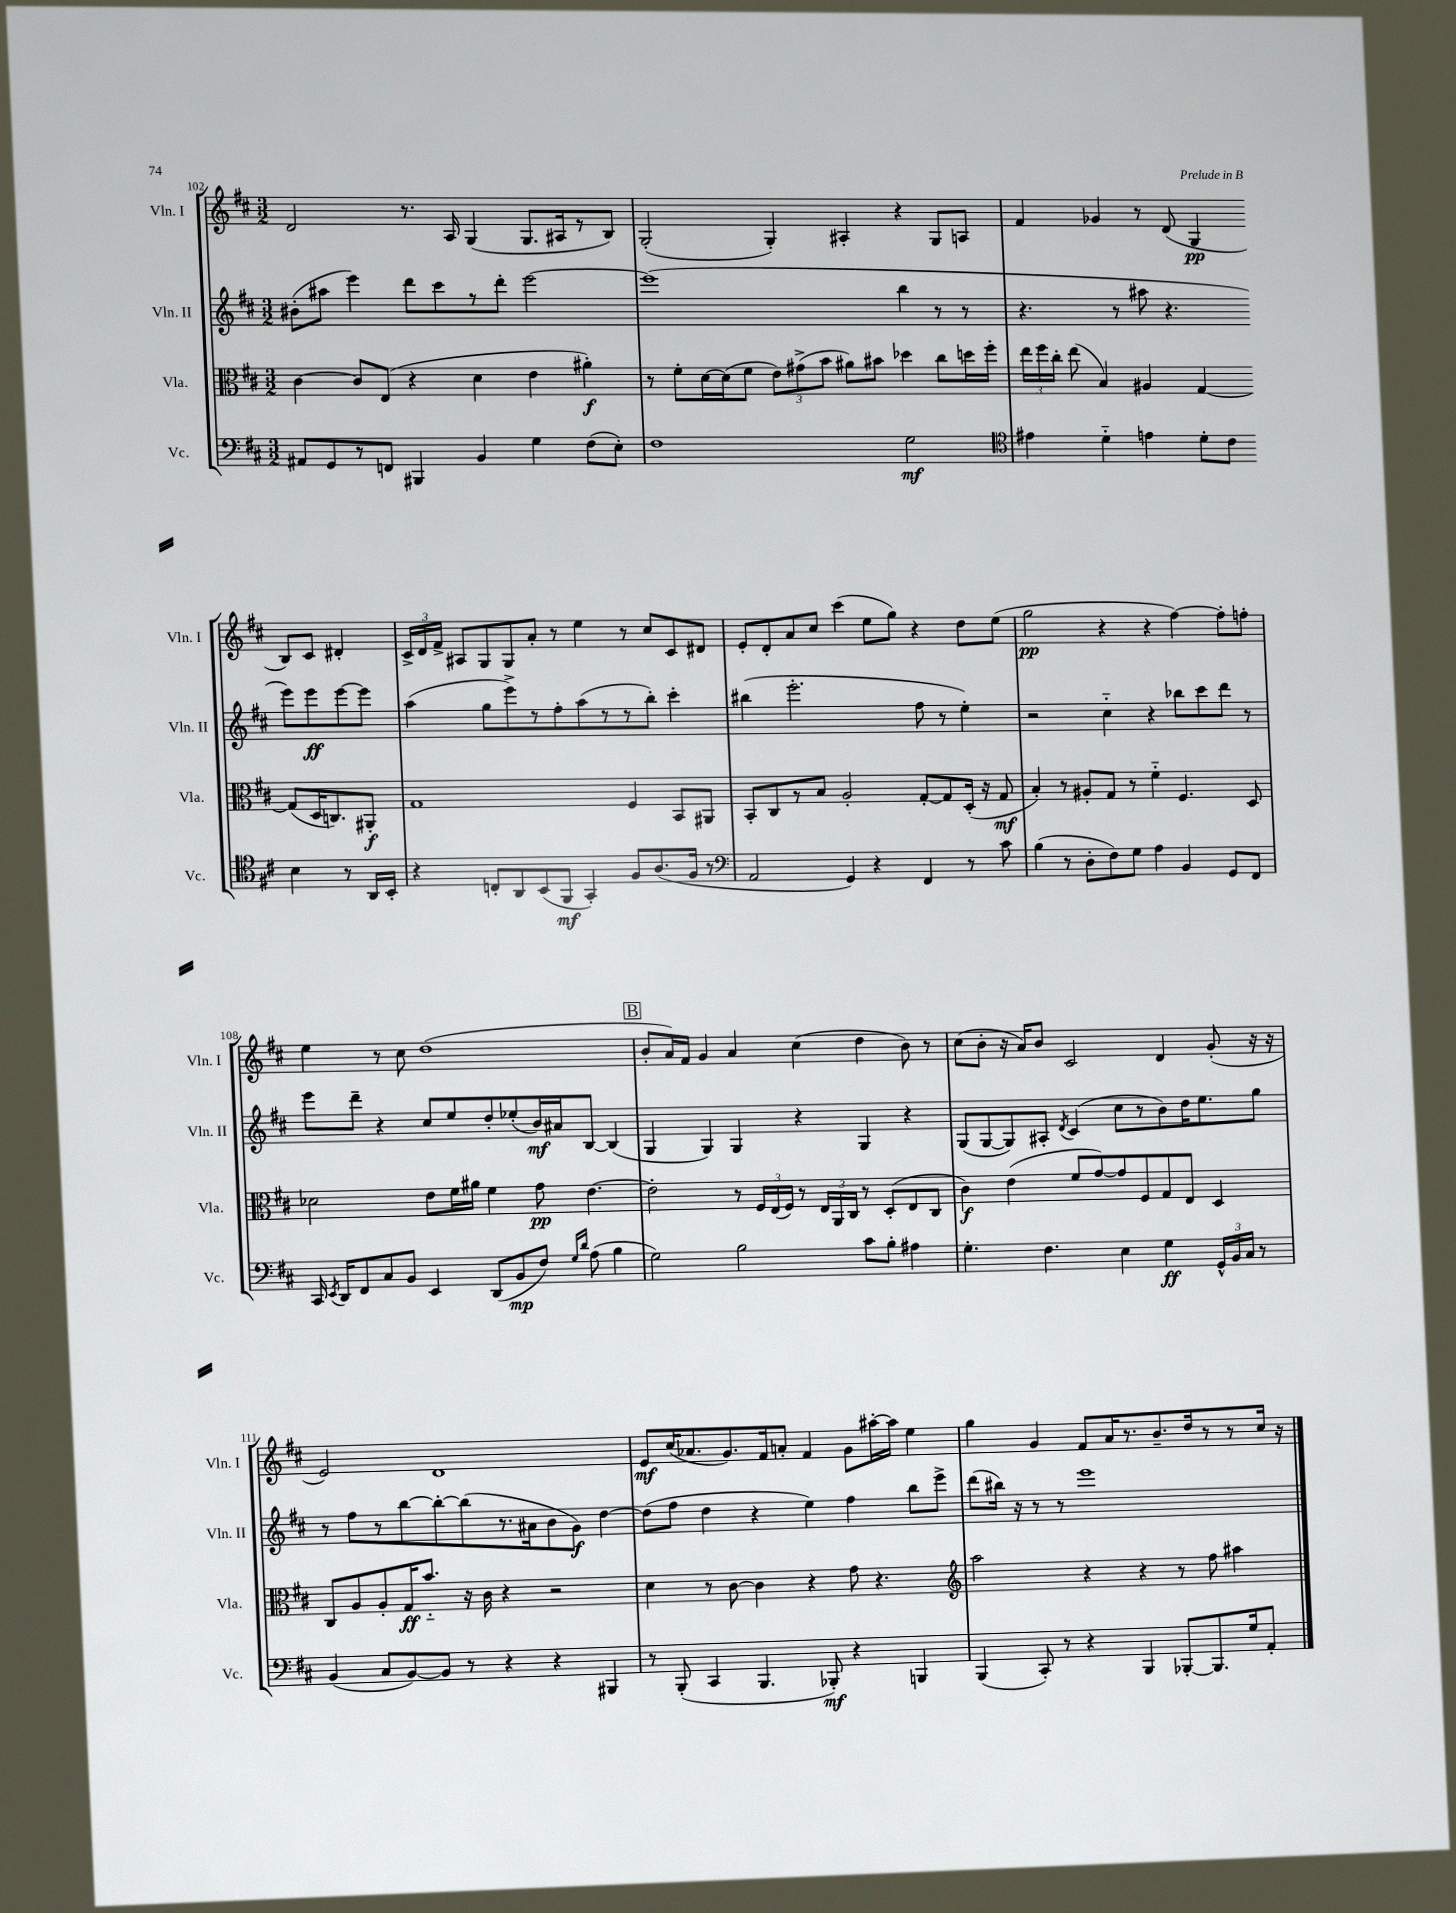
<<
\new StaffGroup <<
\new Staff = "s0" \with { instrumentName = "Vln. I" shortInstrumentName = "Vln. I" } {
    \clef treble \key d \major \numericTimeSignature \time 3/2
    \autoBeamOff d'2 r8. a16 g4( g8.[ ais16 r8 b8]) |
    g2-.( g4-.) ais4-. r4 g8[ a8] |
    fis'4 ges'4 r8 d'8( g4\pp b8[) cis'8] dis'4-. |
    \tuplet 3/2 { cis'16[-> d'16 fis'16]-> } ais8[ g8 g8 a'8]-. r8 e''4 r8 cis''8[ cis'8 dis'8] |
    e'8[-. d'8-. a'8 cis''8] cis'''4( e''8[ g''8]) r4 d''8[ e''8]( |
    g''2\pp r4 r4 fis''4~) fis''8[-. f''8]-. |
    e''4 r8 cis''8 d''1( |
    \mark \markup { \box "B" } b'8[-. a'16) fis'16] g'4 a'4 cis''4( d''4 b'8) r8 |
    cis''8[( b'8]-. r16 a'16[) b'8] cis'2 d'4 g'8-.( r16 r16 |
    e'2) d'1 |
    e'8[\mf cis''16( aes'8. g'8.) fis'16 a'8]-. fis'4 g'8[ ais''16~-. ais''16] e''4 |
    g''4 g'4 fis'8[ a'16 r8. b'8.-- d''16 r8 r8 cis''16] r16 \bar "|." |
}
\new Staff = "s1" \with { instrumentName = "Vln. II" shortInstrumentName = "Vln. II" } {
    \clef treble \key d \major \numericTimeSignature \time 3/2
    \autoBeamOff bis'8[-.( ais''8] e'''4) d'''8[ cis'''8 r8 d'''8]-. e'''2~ |
    e'''1( b''4 r8 r8 |
    r4. r8 ais''8 r4. e'''8[) e'''8\ff e'''8~ e'''8] |
    a''4( g''8[ e'''8->) r8 fis''8-. a''8( r8 r8 b''8]-.) cis'''4-. |
    bis''4( e'''2.-. fis''8 r8 e''4-.) |
    r2 cis''4-_ r4 bes''8[ cis'''8 d'''8] r8 |
    e'''8[ d'''8]-- r4 cis''8[ e''8 d''8-. ees''8-.( b'16\mf) ais'16 b8]~ b4( |
    \mark \markup { \box "B" } g4 g4) g4 r4 g4 r4 |
    g8[( g8~ g8) ais8]-. \acciaccatura { d'8 } cis'4( cis''8[ r8 b'8) d''16 e''8. g''8] |
    r8 fis''8[ r8 b''8~ b''8~-. b''8( r8. ais'16 b'8 g'8]\f) d''4~ |
    d''8[( fis''8] d''4 r4 e''4) fis''4 b''8[ e'''8]-> |
    d'''8[( bis''16]) r16 r8 r8 e'''1 \bar "|." |
}
\new Staff = "s2" \with { instrumentName = "Vla." shortInstrumentName = "Vla." } {
    \clef alto \key d \major \numericTimeSignature \time 3/2
    \autoBeamOff cis'4~ cis'8[ e8]( r4 d'4 e'4 ais'4-.\f) |
    r8 fis'8[-. d'16~ d'16( fis'8] \tuplet 3/2 { e'8[) gis'8->( b'8] } ais'8[) bis'8] des''4 cis''8[ d''16 fis''16]-. |
    \tuplet 3/2 { e''16[ fis''16 cis''16]-. } e''8( b4) ais4 g4~ g8[( d16 c8.) ais,8]-.\f |
    g1 fis4 b,8[ ais,8] |
    b,8[-. cis8 r8 b8] a2-. g8[~-. g8 d16]-.( r16 g8\mf |
    b4-.) r8 ais8[-. g8] r8 fis'4-_ fis4. d8 |
    des'2 e'8[ fis'16 ais'16] fis'4 g'8\pp e'4.~ |
    \mark \markup { \box "B" } e'2-. r8 \tuplet 3/2 { fis16[ e16( fis16]) } r8 \tuplet 3/2 { e16[ a,16 cis16] } r8 d8[-.( e8 cis8] |
    cis'4\f) e'4( fis'8[ g'8~) g'8 fis8 g8 e8] d4 |
    cis8[ a8 a8-. g16\ff b'8.]-_ r16 cis'16 r4 r2 |
    d'4 r8 cis'8~ cis'4 r4 g'8 r4. |
    \clef treble a''2 r4 r4 r8 fis''8 ais''4 \bar "|." |
}
\new Staff = "s3" \with { instrumentName = "Vc." shortInstrumentName = "Vc." } {
    \clef bass \key d \major \numericTimeSignature \time 3/2
    \autoBeamOff ais,8[ g,8 r8 f,8] bis,,4 b,4 g4 fis8[( e8]-.) |
    fis1 g2\mf |
    \clef tenor eis'4 d'4-_ e'4 d'8[-. cis'8] b4 r8 a,16[ b,16]-. |
    r4 c8[-. a,8 b,8( fis,8]\mf g,4-.) fis8[ a8.( fis16] r8 |
    \clef bass a,2 g,4) r4 fis,4 r8 cis'8 |
    b4( r8 d8[-. fis8) g8] a4 b,4 g,8[ fis,8] |
    cis,16 \acciaccatura { e,8 } d,16[ fis,8 cis8 b,8] e,4 d,8[( b,8\mp fis8]) \grace { g16[ d'16] } a8( b4 |
    \mark \markup { \box "B" } g2) b2 cis'8[ b8]-. ais4 |
    g4.-. fis4. e4 g4\ff \tuplet 3/2 { g,16[-^ b,16 cis16] } r8 |
    b,4( cis8[ b,8~) b,8] r8 r4 r4 bis,,4 |
    r8 b,,8-.( cis,4 b,,4. bes,,8-.\mf) r4 b,,4 |
    b,,4( cis,8-.) r8 r4 b,,4 bes,,8[~-. bes,,8. g16 a,8]-. \bar "|." |
}
>>
>>
\layout { \context { \Score currentBarNumber = #102 } }
